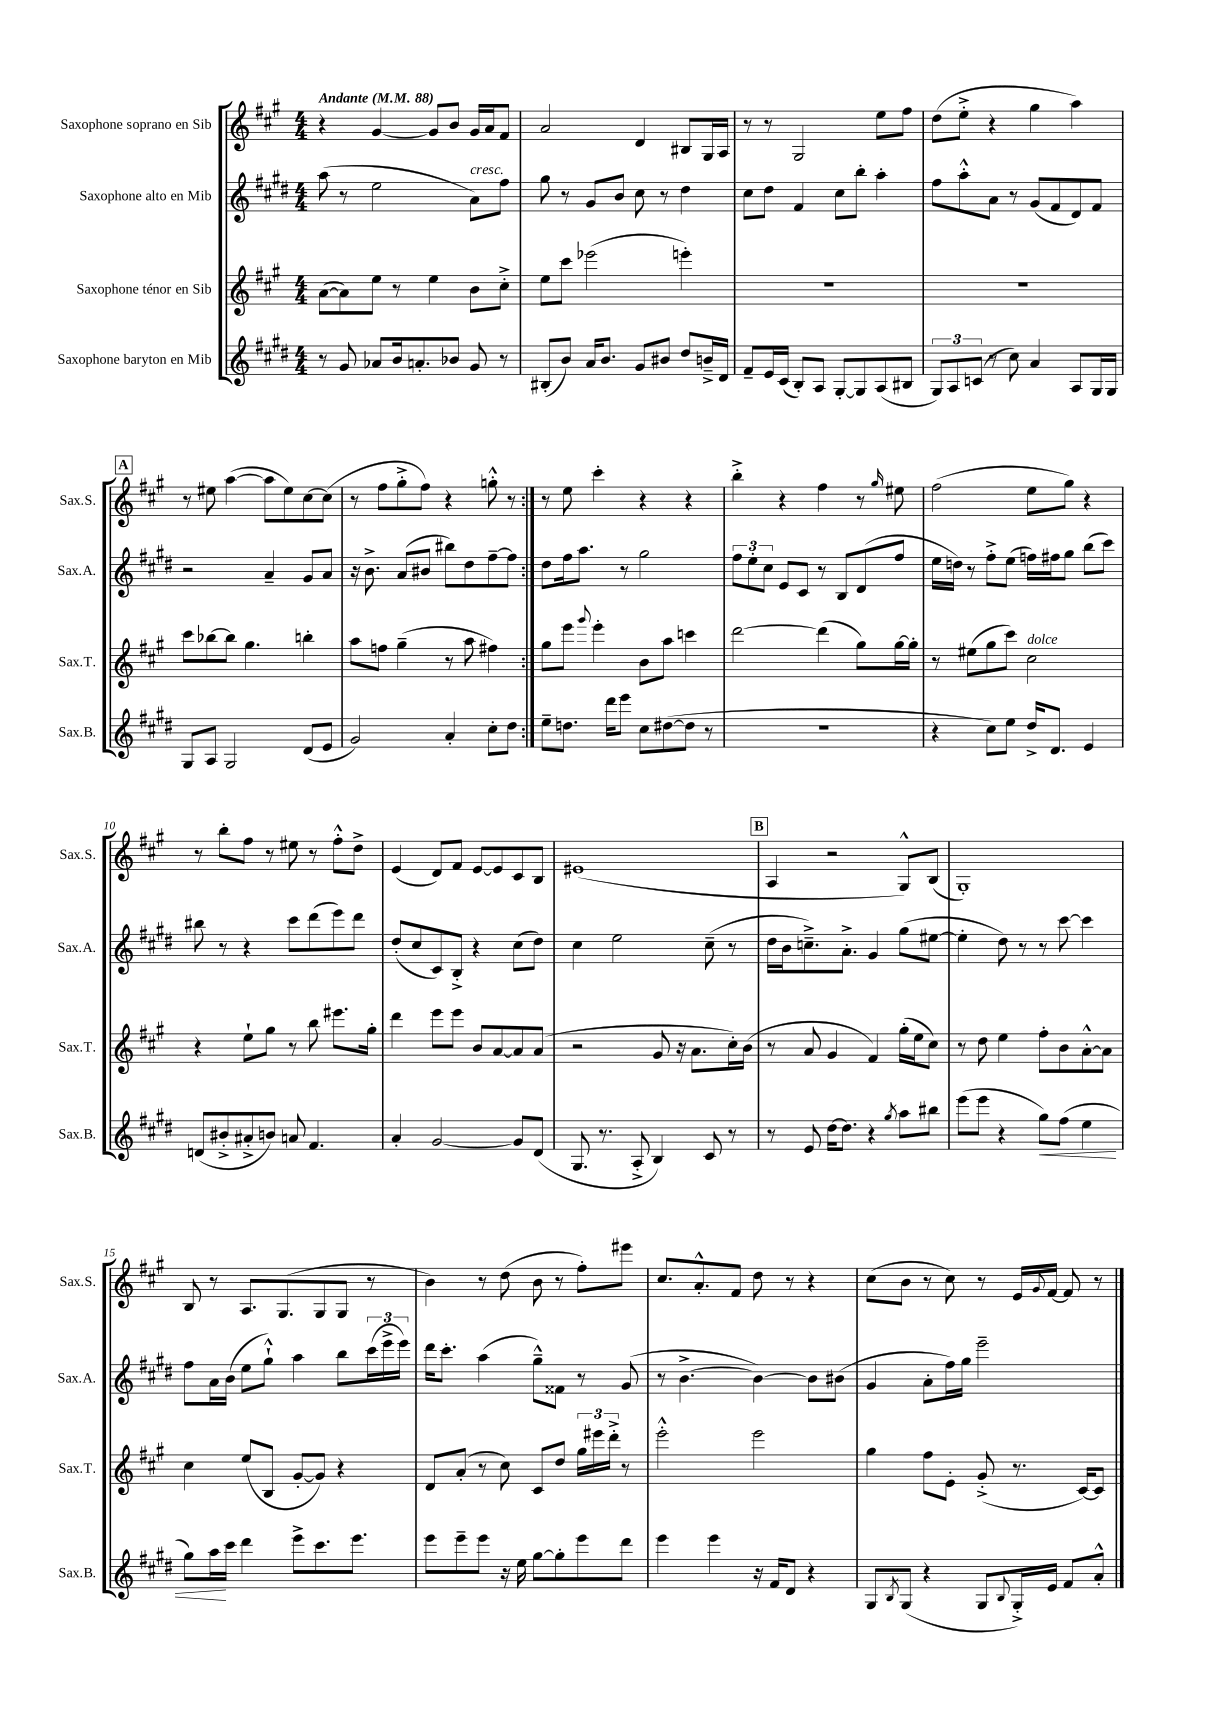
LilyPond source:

<<
\new StaffGroup <<
\new Staff = "s0" \with { instrumentName = "Saxophone soprano en Sib" shortInstrumentName = "Sax.S." } {
    \clef treble \key a \major \numericTimeSignature \time 4/4 \tempo "Andante" 4 = 88
    \repeat volta 2 { r4 gis'4~ gis'8 b'8 gis'16 a'16 fis'8 |
    a'2 d'4 bis8 gis16 a16 |
    r8 r8 gis2 e''8 fis''8 |
    d''8( e''8-.-> r4 gis''4 a''4) |
    \mark \markup { \box "A" } r8 eis''8 a''4~( a''8 eis''8) cis''8~ cis''8( |
    r8 fis''8 gis''8-.-> fis''8) r4 g''8-.-^ r8 | }
    r8 e''8 cis'''4-. r4 r4 |
    b''4-.-> r4 fis''4 r8 \grace { gis''16 } eis''8 |
    fis''2( e''8 gis''8) r4 |
    r8 b''8-. fis''8 r8 eis''8 r8 fis''8-.-^ d''8-> |
    e'4( d'8) fis'8 e'8~ e'8 cis'8 b8 |
    eis'1( |
    \mark \markup { \box "B" } a4 r2 gis8-^) b8( |
    gis1-.) |
    b8 r8 a8. gis8.( gis8 gis8 r8 |
    b'4) r8 d''8( b'8 r8 fis''8-.) eis'''8 |
    cis''8. a'8.-.-^ fis'8 d''8 r8 r4 |
    cis''8( b'8 r8 cis''8) r8 e'16 \appoggiatura { gis'8 } fis'16~ fis'8 r8 \bar "|." |
}
\new Staff = "s1" \with { instrumentName = "Saxophone alto en Mib" shortInstrumentName = "Sax.A." } {
    \clef treble \key e \major \numericTimeSignature \time 4/4
    \repeat volta 2 { a''8( r8 e''2 a'8^\markup { \italic "cresc." }) fis''8 |
    gis''8 r8 gis'8 b'8 cis''8 r8 dis''4 |
    cis''8 dis''8 fis'4 cis''8 b''8-. a''4-. |
    fis''8 a''8-.-^ a'8 r8 gis'8( fis'8 dis'8) fis'8 |
    \mark \markup { \box "A" } r2 a'4-- gis'8 a'8 |
    r16 b'8.-> a'8( bis'8 bis''8) dis''8 fis''8~-- fis''8 | }
    dis''8 fis''16 a''8. r8 gis''2 |
    \tuplet 3/2 { fis''8 e''8-. cis''8 } e'8 cis'8 r8 b8 dis'8( fis''8 |
    e''16 d''16) r8 fis''8-.-> e''8( f''16) fis''16 gis''8 b''8( cis'''8) |
    bis''8 r8 r4 cis'''8 dis'''8( e'''8) dis'''8 |
    dis''8-.( cis''8 cis'8) b8-.-> r4 cis''8( dis''8) |
    cis''4 e''2 cis''8--( r8 |
    \mark \markup { \box "B" } dis''16 b'16 c''8.--->) a'8.-.-> gis'4 gis''8( eis''8~ |
    eis''4-. dis''8) r8 r8 cis'''8~ cis'''4 |
    fis''8 a'16 b'16( e''8 gis''8-!-^) a''4 b''8 \tuplet 3/2 { cis'''16( e'''16-> e'''16) } |
    dis'''16 cis'''8.-. a''4( gis''8---^) fisis'8 r8 gis'8( |
    r8 b'4.~-> b'4~) b'8 bis'8( |
    gis'4 a'8-. fis''16) gis''16 e'''2-- \bar "|." |
}
\new Staff = "s2" \with { instrumentName = "Saxophone ténor en Sib" shortInstrumentName = "Sax.T." } {
    \clef treble \key a \major \numericTimeSignature \time 4/4
    \repeat volta 2 { a'8~( a'8) e''8 r8 e''4 b'8 cis''8-.-> |
    e''8 cis'''8 ees'''2( e'''4-.) |
    R1 |
    R1 |
    \mark \markup { \box "A" } cis'''8 bes''8~ bes''8 gis''4. b''4-. |
    a''8 f''8 gis''4--( r8 a''8 fis''4) | }
    gis''8 e'''8 \appoggiatura { gis'''8 } e'''4-. b'8 a''8 c'''4 |
    d'''2~ d'''4( gis''8) gis''16~ gis''16-. |
    r8 eis''8( gis''8 cis'''8) cis''2^\markup { \italic "dolce" } |
    r4 e''8-! gis''8 r8 b''8 eis'''8. gis''16-. |
    d'''4 e'''8 e'''8 b'8 a'8~ a'8 a'8( |
    r2 gis'8 r16 a'8. cis''16-.) b'16( |
    \mark \markup { \box "B" } r8 a'8 gis'4 fis'4) gis''16-.( e''16 cis''8) |
    r8 d''8 e''4 fis''8-. b'8 a'8~-.-^ a'8 |
    cis''4 e''8( b8 gis'8~-. gis'8) r4 |
    d'8 a'8-.( r8 cis''8) cis'8 d''8 \tuplet 3/2 { gis''16 eis'''16 d'''16-.-> } r8 |
    e'''2-.-^ e'''2 |
    gis''4 fis''8 e'8-. gis'8-.->( r8. cis'16~) cis'8 \bar "|." |
}
\new Staff = "s3" \with { instrumentName = "Saxophone baryton en Mib" shortInstrumentName = "Sax.B." } {
    \clef treble \key e \major \numericTimeSignature \time 4/4
    \repeat volta 2 { r8 gis'8 aes'8 b'16 a'8.-. bes'8 gis'8 r8 |
    bis8-.( b'8) a'16 b'8. gis'8 bis'8 dis''8 b'16---> dis'16 |
    fis'8-- e'16 cis'16( b8-.) a8 gis8~-. gis8 a8( bis8 |
    \tuplet 3/2 { gis8) a8 c'8( } r8 cis''8) a'4 a8 gis16 gis16 |
    \mark \markup { \box "A" } gis8 a8 gis2 dis'8( e'8 |
    gis'2) a'4-. cis''8-. dis''8 | }
    e''8-- d''8. dis'''16 e'''8 cis''8 dis''8~( dis''8 r8 |
    R1 |
    r4 cis''8) e''8 dis''16-> dis'8. e'4 |
    d'8( bis'8-.-> ais'8-.-> b'8) a'8 fis'4. |
    a'4-. gis'2~ gis'8 dis'8( |
    gis8. r8. a8-.-> b4) cis'8 r8 |
    \mark \markup { \box "B" } r8 e'8 dis''16~ dis''8. r4 \acciaccatura { gis''8 } a''8 bis''8 |
    e'''8( e'''8 r4 gis''8\<) fis''8( e''4 |
    gis''8) a''16\! cis'''16 dis'''4 e'''8-> cis'''8. e'''8. |
    e'''8 e'''8-- e'''8 r16 e''16 gis''8~ gis''8-. e'''8 dis'''8 |
    e'''4 e'''4 r16 fis'16 dis'8 r4 |
    gis8 \acciaccatura { b8 } gis8( r4 gis8 \appoggiatura { b8 } gis16-.->) e'16 fis'8 a'8-.-^ \bar "|." |
}
>>
>>
